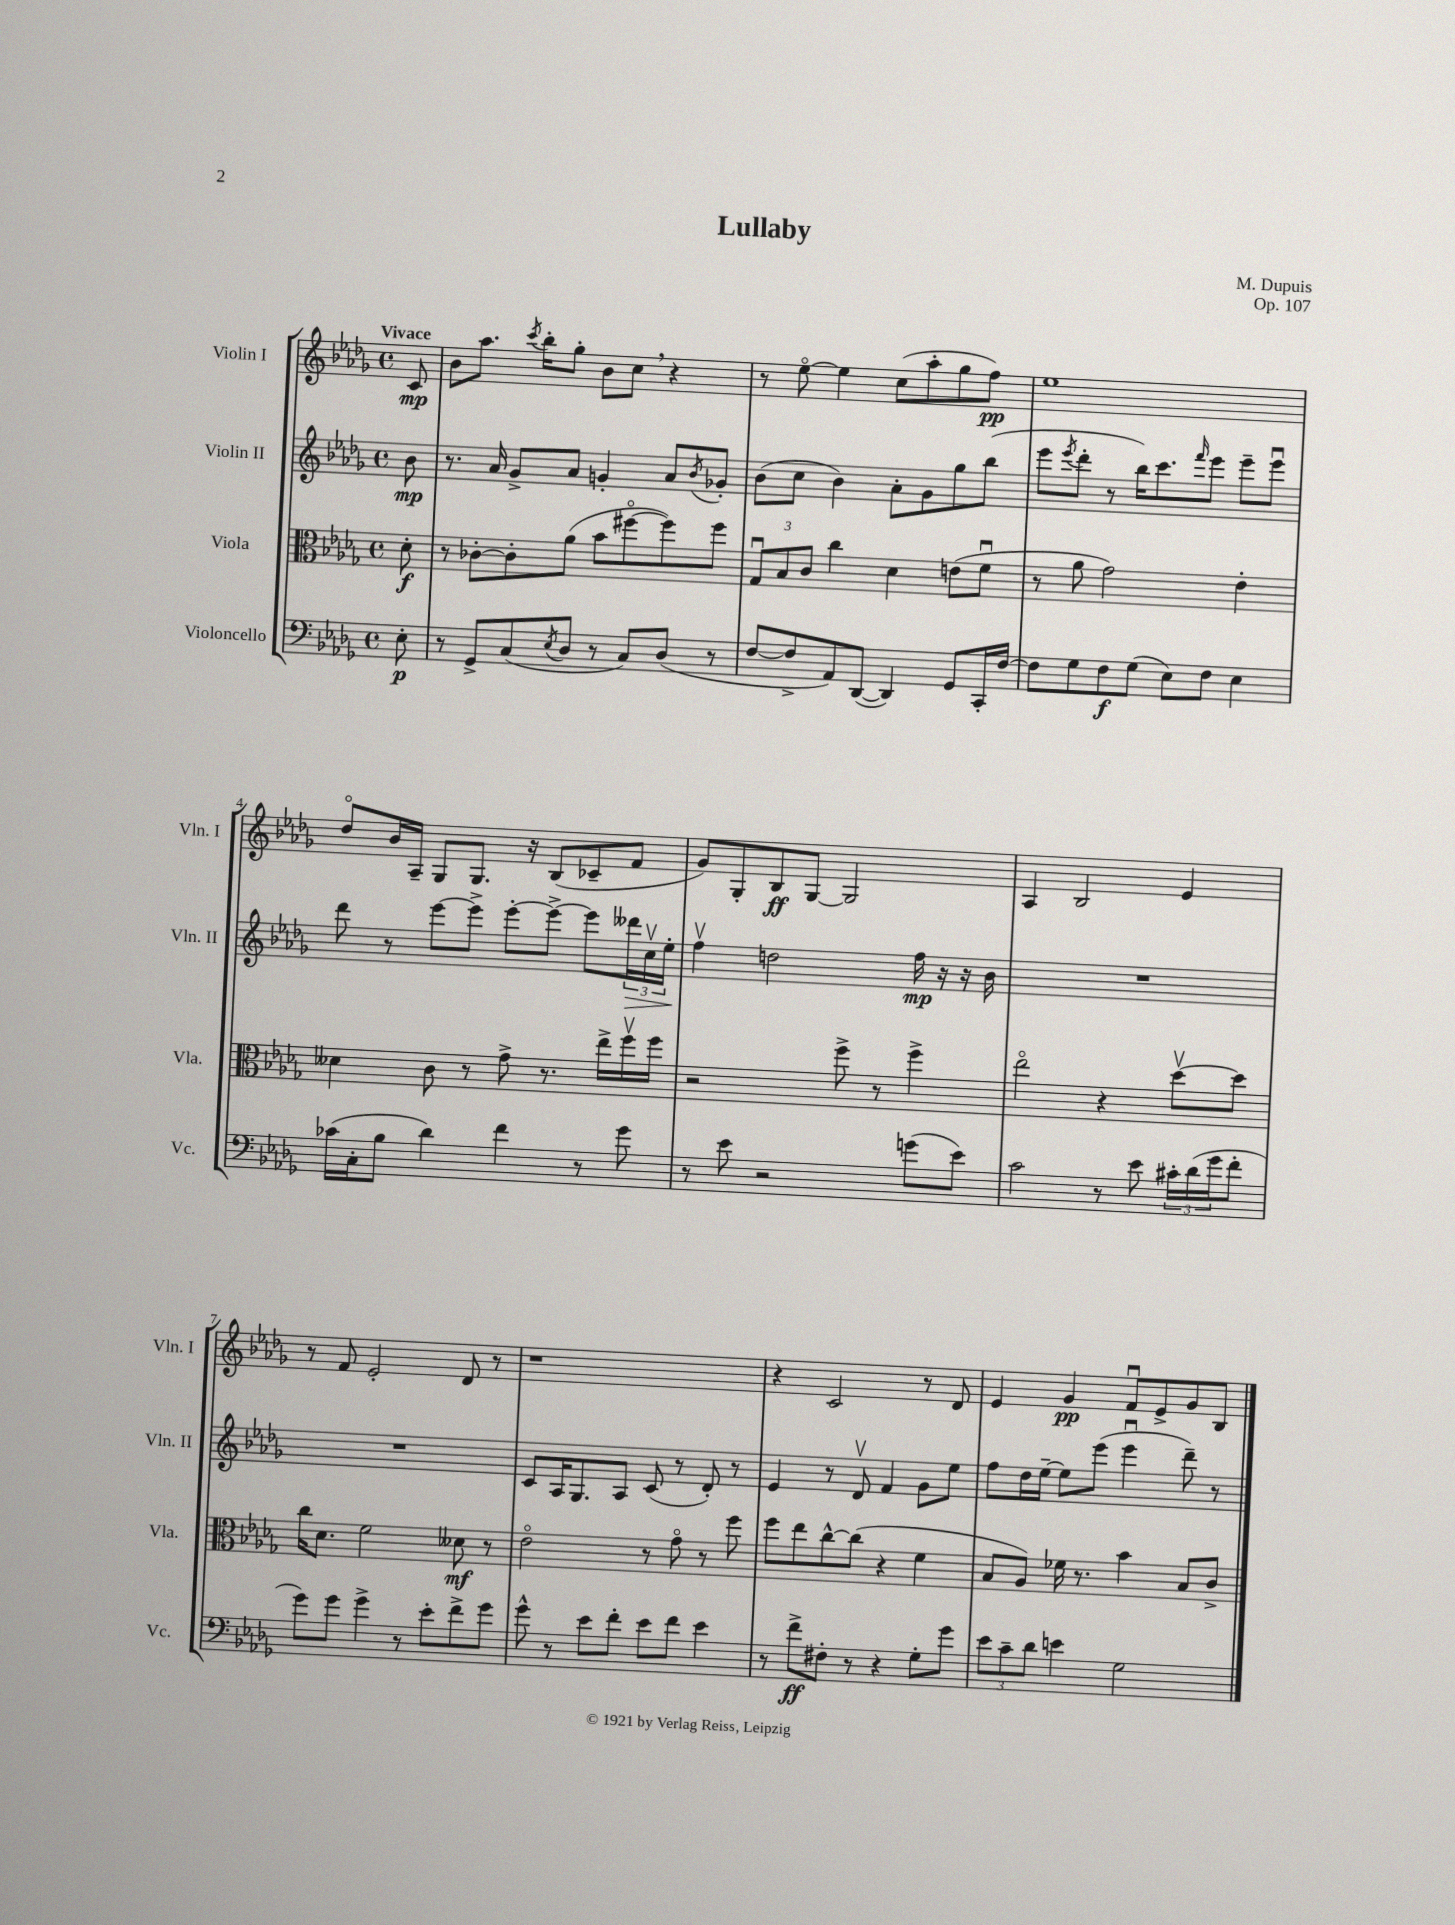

**kern	**kern	**kern	**kern
*staff4	*staff3	*staff2	*staff1
*clefF4	*clefC3	*clefG2	*clefG2
*k[b-e-a-d-g-]	*k[b-e-a-d-g-]	*k[b-e-a-d-g-]	*k[b-e-a-d-g-]
*M4/4	*M4/4	*M4/4	*M4/4
*met(c)	*met(c)	*met(c)	*met(c)
8E-'\	8d-'\	8b-\	8c/
=	=	=	=
8r	8r	8.r	8b-\L
8GG-^/L	[8c-'\L	.	8.aa-\J
.	.	16a-/	.
(8C/	8c-'\]	8g-^/L	.
.	.	.	8qccc/
.	.	.	16bb-'\LK
8qE-/	.	.	.
8D-/J	(8a-\J	8a-/J	8gg-'\J
8r	8b-\L	4g'/	8b-\L
8C/L)	[8ff#o\	.	8cc\J
(8D-/J	8ff#\])	8a-/L	4r
.	.	8qb-/	.
8r	8ff#\J	8g-'/J	.
=	=	=	=
[8F/L	12G-u/L	(8b-\L	8r
.	12B-/	.	.
8F^/]	.	8cc\J	[8ee-o\
.	12c/J	.	.
8AA-/)	4cc\	4b-\)	4ee-\]
([8DD-/J	.	.	.
4DD-/])	4d-\	8a-'\L	(8cc\L
.	.	8g-\	8aa-'\
8GG-/L	(8e\L	8gg-\	8gg-\
16CC'/L	8fu\J	(8bb-\J	8ff\J)
[16F/JJ	.	.	.
=	=	=	=
8F\]L	8r	8eee-\L	1ee-
.	.	8qeee-/	.
8G-\	8a-\	8ddd-'\J	.
8F\	2g-\)	8r	.
(8G-\J	.	16bb-\LK)	.
.	.	8.ccc\	.
8E-\L)	.	.	.
.	.	16qqfff/	.
8F\J	.	8eee-\J	.
4E-\	4e-'\	8eee-~\L	.
.	.	8eee-u\J	.
=	=	=	=
(16c-\LL	4d--\	8ddd-\	8dd-o/L
16C'\J	.	.	.
8B-\J	.	8r	16b-/L
.	.	.	16A-~/JJ
4d-\)	8c\	[8eee-\L	8G-/L
.	8r	8eee-^\]J	8.G-/J
4f\	8g-^\	[8eee-'\L	.
.	.	.	16r
.	8.r	8eee-^\_J	(8B-/L
8r	.	8eee-\]L	8c-~/
.	16ee-^\LL	.	.
8g-\	16ffv\	24ddd--\L	8f/J
.	.	24ccv\	.
.	16ff\JJ	.	.
.	.	24ee-'\JJ	.
=	=	=	=
8r	2r	4ffv\	8g-/L)
8e-\	.	.	8G-'/
2r	.	2dd\	8B-/
.	.	.	[8G-/J
.	8ff^\	.	2G-/]
.	8r	.	.
(8g\L	4ff^\	16ff\	.
.	.	16r	.
8e-\J)	.	16r	.
.	.	16b-\	.
=	=	=	=
2c\	2ee-o\	1r	4A-/
.	.	.	2B-/
8r	4r	.	.
8e-\	.	.	.
24c#'\LL	[8dd-v\L	.	4e-/
(24d-\	.	.	.
24g-\J	.	.	.
8f'\J	8dd-\]J	.	.
=	=	=	=
8g-\L)	16cc\LK	1r	8r
.	8.d-\J	.	.
8g-\J	.	.	8f/
4g-^\	2f\	.	2e-'/
8r	.	.	.
8e-'\L	.	.	.
8f^\	8d--\	.	8d-/
8g-\J	8r	.	8r
=	=	=	=
8g-^^\	2e-o\	8c/L	1r
8r	.	16A-/K	.
.	.	8.G-/	.
8e-\L	.	.	.
8f'\J	.	8A-/J	.
8e-\L	8r	(8c/	.
8f\J	8g-o\	8r	.
4e-\	8r	8d-'/)	.
.	8ff\	8r	.
=	=	=	=
8r	8ff\L	4e-/	4r
8f^\L	8ee-\	.	.
8F#'\J	[8cc^^\	8r	2c/
8r	(8cc\]J	8d-v/	.
4r	4r	4f/	.
8G-'\L	4f\	8g-\L	8r
8g-\J	.	8ee-\J	8d-/
=	=	=	=
12e-\L	8B-/L	8ff\L	4e-/
12c~\	.	.	.
.	8A-/J)	16dd-\L	.
12d-\J	.	.	.
.	.	[16ee-~\JJ	.
4e\	16f-\	8ee-\]L	4g-/
.	8.r	.	.
.	.	(8eee-\J	.
2G-\	4b-\	4eee-u\	8fu/L
.	.	.	8e-^/
.	8B-/L	8ddd-~\)	8g-/
.	8c^/J	8r	8B-/J
==	==	==	==
*-	*-	*-	*-
